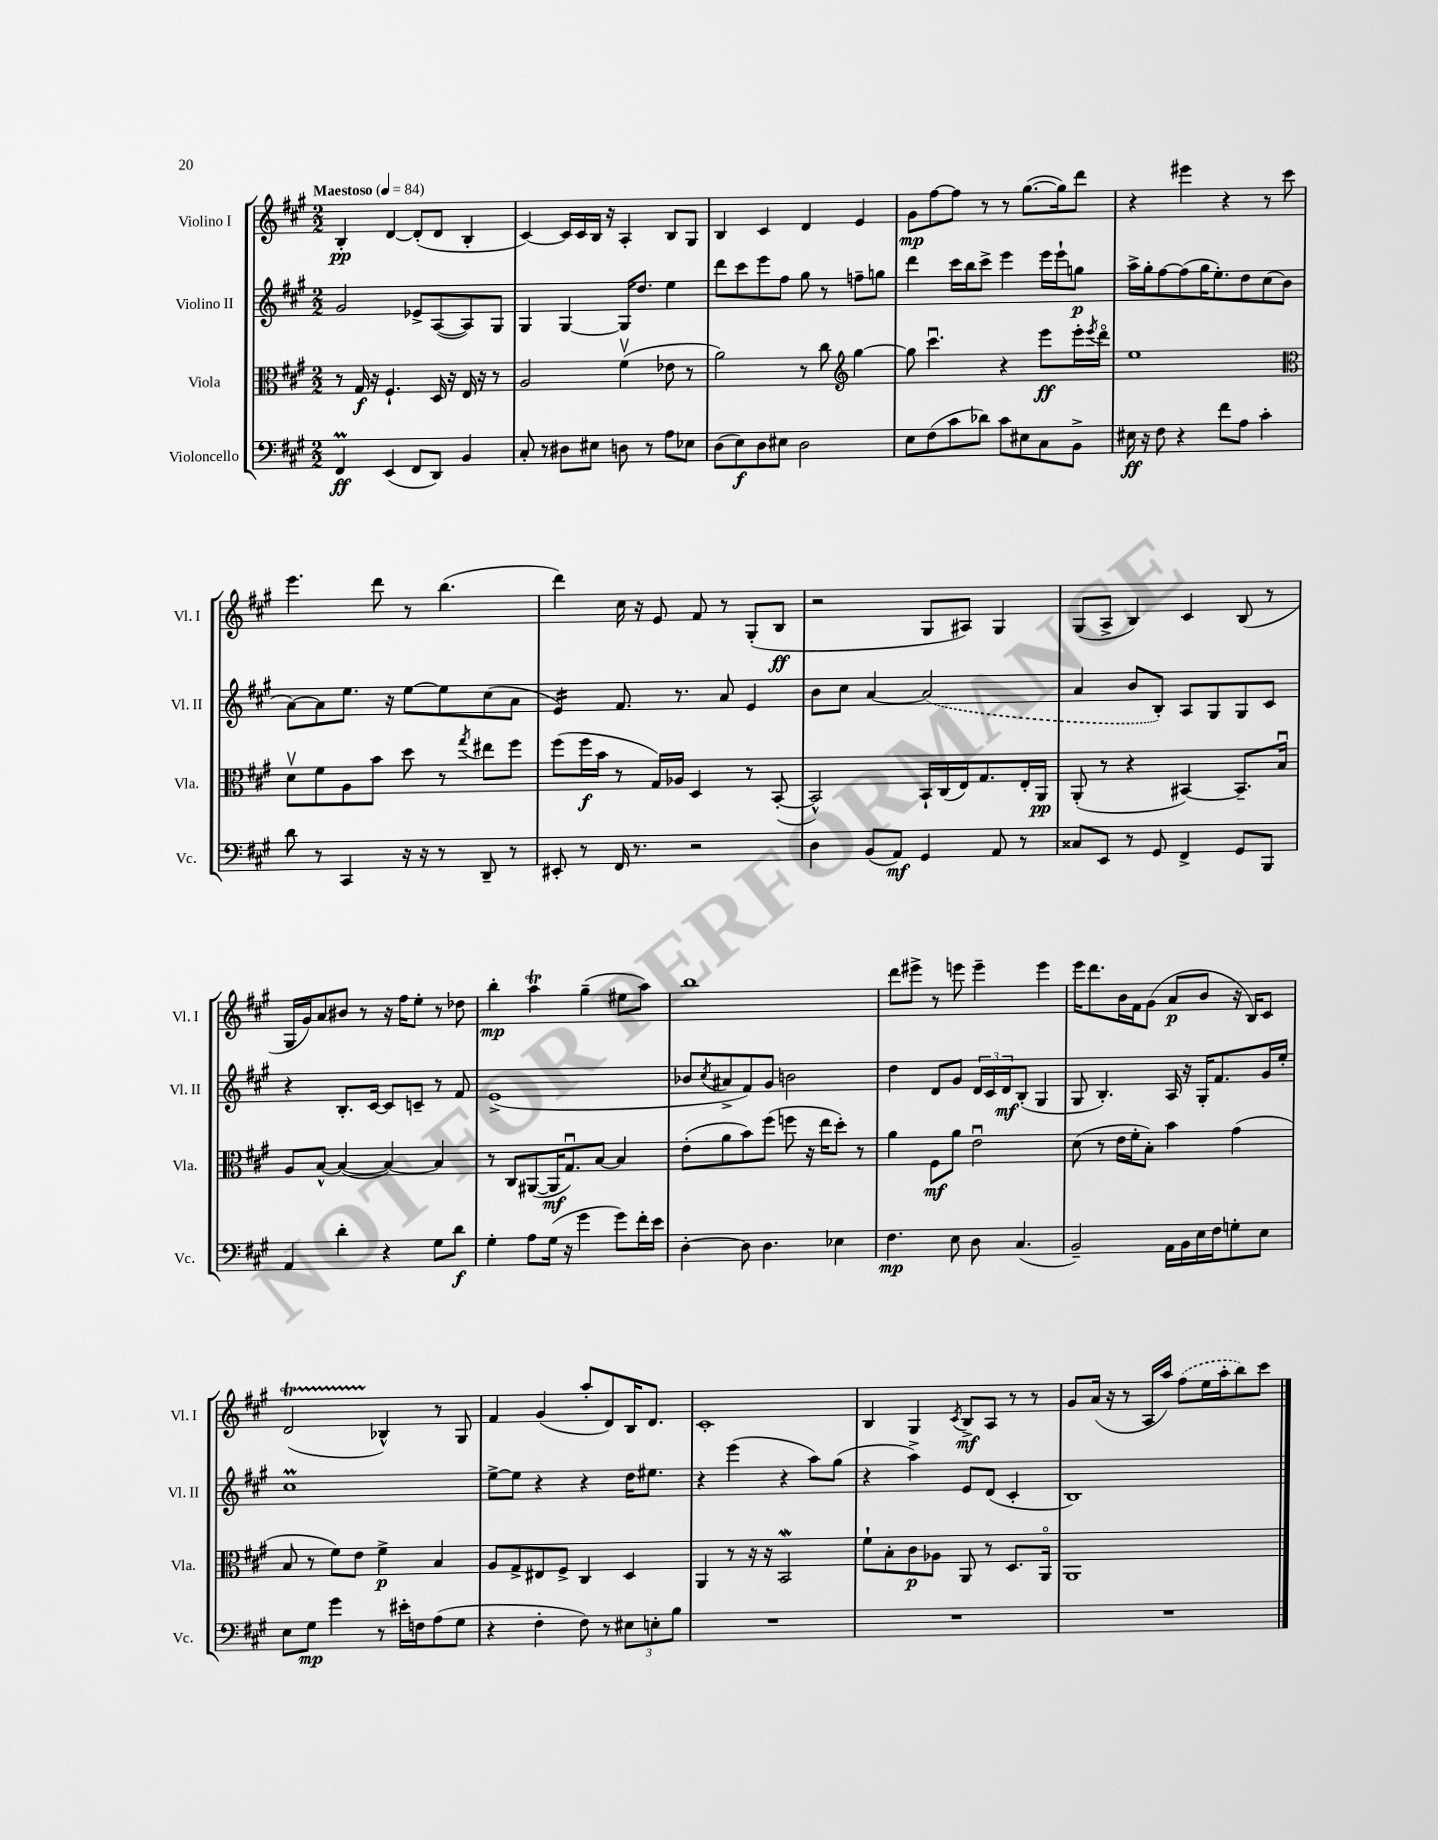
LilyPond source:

<<
\new StaffGroup <<
\new Staff = "s0" \with { instrumentName = "Violino I" shortInstrumentName = "Vl. I" } {
    \clef treble \key a \major \numericTimeSignature \time 2/2 \tempo "Maestoso" 4 = 84
    b4-.\pp d'4~ d'8-.( d'8 b4-. |
    cis'4~) cis'16 cis'16 b16 r16 a4-. b8 gis8 |
    b4 cis'4 d'4 e'4 |
    gis'8\mp fis''8~ fis''8 r8 r8 gis''8.~( gis''16) d'''8 |
    r4 eis'''4 r4 r8 cis'''8 |
    e'''4. d'''8 r8 b''4.( |
    d'''4) cis''16 r16 e'8 fis'8 r8 gis8-.( b8\ff |
    r2 gis8 ais8) gis4 |
    gis8( a8-> b4) cis'4 b8( r8 |
    gis16 gis'16) a'8 bis'8 r8 r16 fis''16 e''8-. r8 des''8 |
    b''4-.\mp a''4\trill gis''4--( eis''8 a''8) |
    b''1 |
    d'''8 eis'''8-> r8 e'''8 e'''4-- e'''4 |
    e'''16 d'''8. b'16 fis'16 gis'8( a'8\p b'8 r16 b16) cis'8 |
    d'2\startTrillSpan( bes4-^\stopTrillSpan) r8 gis8 |
    fis'4 gis'4( a''8-. d'8) b16 d'8. |
    cis'1-. |
    b4 gis4 \acciaccatura { cis'8 } b8->\mf a8 r8 r8 |
    gis'8 a'16( r16 r8 a16 a''16) \once \slurDashed fis''8( e''16 a''16-. b''8) cis'''8 \bar "|." |
}
\new Staff = "s1" \with { instrumentName = "Violino II" shortInstrumentName = "Vl. II" } {
    \clef treble \key a \major \numericTimeSignature \time 2/2
    gis'2 ees'8-> a8~( a8) gis8 |
    gis4 gis4~ gis16 d''8. e''4 |
    d'''8 cis'''8 e'''8 fis''8 gis''8 r8 f''8-- g''8 |
    d'''4 cis'''16 b''16 cis'''8-> e'''4 e'''16 e'''16-! g''8\p |
    a''16-> gis''16-. fis''8~ fis''8( gis''16 e''8.-.) d''8 cis''8( b'8 |
    a'8~) a'8 e''8. r16 e''8~ e''8 cis''8( a'8 |
    e'4:16) fis'8. r8. a'8 e'4 |
    b'8 cis''8 a'4~ \once \slurDashed a'2( |
    a'4 b'8 b8-.) a8 gis8 gis8 cis'8 |
    r4 b8.-. cis'16~ cis'8 c'8-- r8 fis'8 |
    e'1->( |
    bes'8 \acciaccatura { cis''8 } ais'8-> fis'8) gis'8 b'2 |
    d''4 d'8 gis'8 \tuplet 3/2 { d'16 cis'16 d'16\mf } b8-.( gis4 |
    gis8 b4.-.) a16 r16 gis16-. fis'8. gis'16 e''16-. |
    cis''1\prall |
    e''8~-> e''8 r4 r4 d''16 eis''8. |
    r4 e'''4( r4 a''8) gis''8( |
    r4 a''4->) e'8 d'8( cis'4-. |
    b1) \bar "|." |
}
\new Staff = "s2" \with { instrumentName = "Viola" shortInstrumentName = "Vla." } {
    \clef alto \key a \major \numericTimeSignature \time 2/2
    r8 gis16\f r16 fis4.-! d16 r16 e16 r16 r8 |
    a2 fis'4\upbow( ees'8 r8 |
    a'2) r8 cis''8 \clef treble gis''4~ |
    gis''8 cis'''4.\downbow r4 e'''8\ff e'''16-. \acciaccatura { e'''8 } d'''16\flageolet |
    e''1 |
    \clef alto d'8\upbow fis'8 a8 b'8 d''8 r8 \acciaccatura { gis''8 } eis''8 fis''8 |
    fis''8( fis''16\f b'16 r8 gis16) aes16 d4 r8 b,8~-.( |
    b,2-^) b,16-! cis16( e16) gis8. e16-. a,16\pp |
    a,8-.( r8 r4 bis,4~) bis,8.-- b16\downbow |
    a8 b8~-^ b4~( b4~) b4 |
    r8 cis8 ais,8~( ais,16\mf gis8.\downbow) b8~ b4 |
    e'8-.( a'8 b'8) fis''8( f''8 r16 e''16 d''8-.) r8 |
    a'4 fis8\mf a'8 e'2\downbow |
    d'8( r8 e'16 fis'16-. b8-.) b'4 gis'4( |
    b8 r8 fis'8) e'8 fis'4->\p b4 |
    a8 gis8-> eis8 fis8-> cis4 d4 |
    a,4 r8 r16 r16 b,2\mordent |
    fis'8-! b8-. cis'8\p aes8 a,8 r8 d8. a,16\flageolet |
    a,1 \bar "|." |
}
\new Staff = "s3" \with { instrumentName = "Violoncello" shortInstrumentName = "Vc." } {
    \clef bass \key a \major \numericTimeSignature \time 2/2
    fis,4\prall\ff e,4( fis,8 d,8) b,4 |
    cis8-. r8 dis8 eis8 d8 r8 a8 ees8 |
    d8( e8\f) d8 eis8 d2 |
    e8 fis8( cis'8 des'8) cis'8 eis8 cis8 b,8-> |
    eis16\ff r16 fis8 r4 fis'8 a8 cis'4-. |
    d'8 r8 cis,4 r16 r16 r8 d,8-- r8 |
    eis,8-. r8 fis,16 r8. r2 |
    d4 b,8( a,8\mf) gis,4 a,8 r8 |
    cisis8 e,8 r8 gis,8 fis,4-> gis,8 b,,8 |
    a,4 d'4-. r4 gis8 d'8\f |
    gis4-. a8 gis16( r16 gis'4 gis'8) fis'16-. e'16 |
    d4~-. d8 d4. ees4 |
    fis4.\mp e8 d8 cis4.( |
    b,2--) a,16 b,16 e16 fis16 g8-. e8 |
    e8 gis8\mp gis'4 r8 eis'16-. f16 a8( gis8 |
    r4 fis4-. fis8) r8 \tuplet 3/2 { eis8 e8-. b8 } |
    R1 |
    R1 |
    R1 \bar "|." |
}
>>
>>
\layout { \context { \Score \remove "Bar_number_engraver" } }
